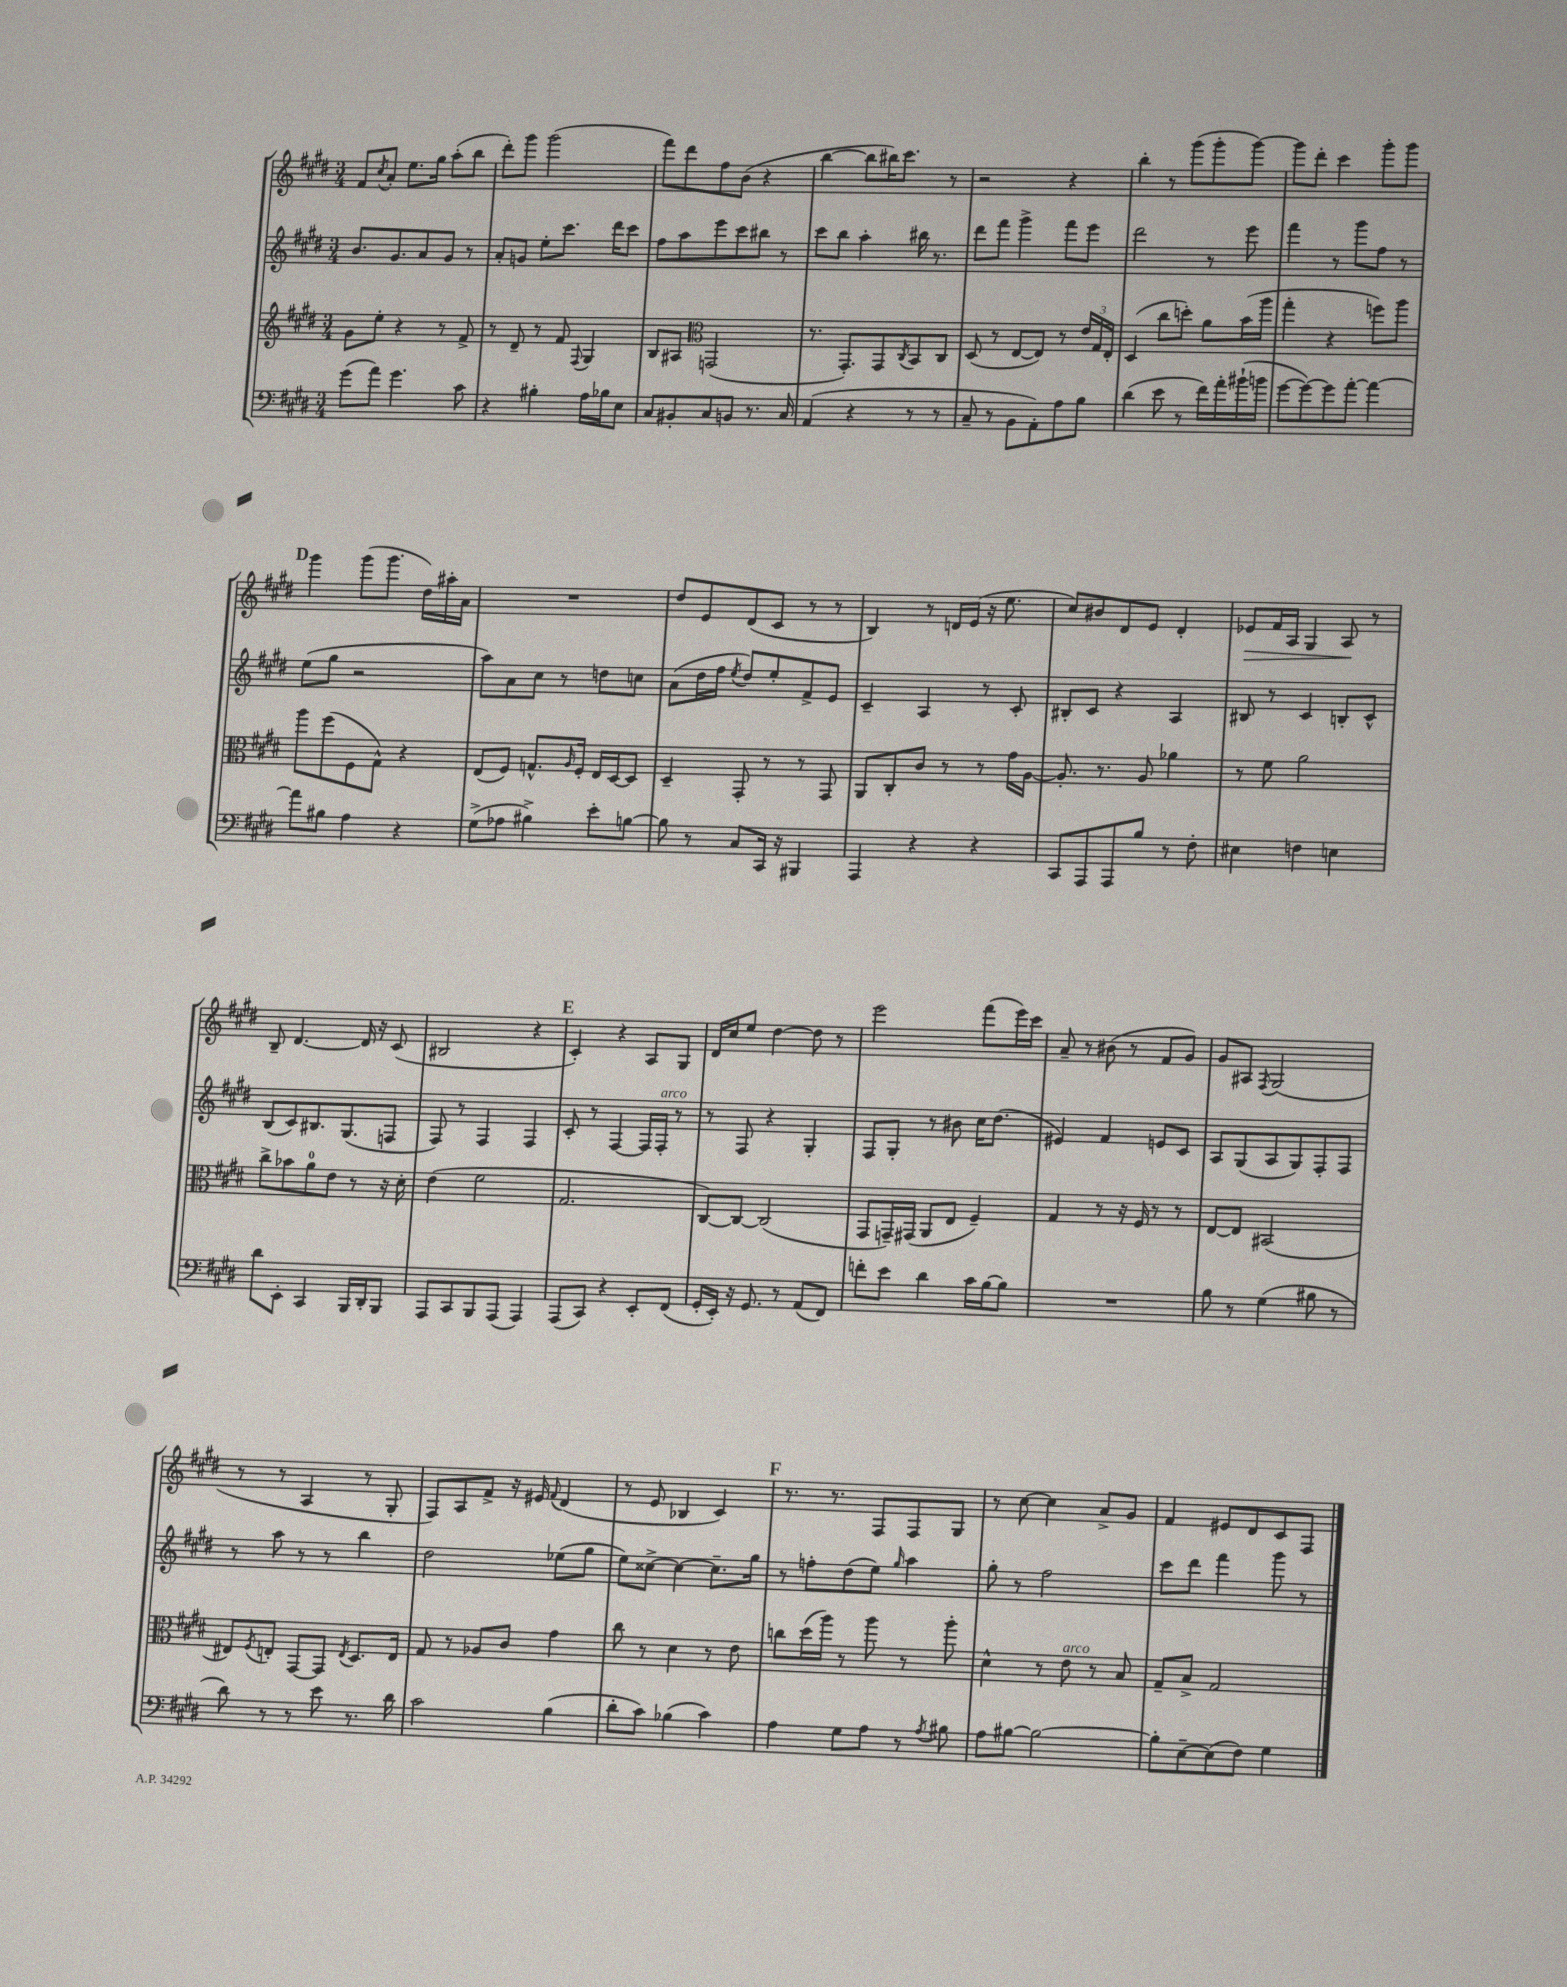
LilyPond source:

<<
\new StaffGroup <<
\new Staff = "s0" {
    \clef treble \key e \major \numericTimeSignature \time 3/4
    fis'8 \acciaccatura { cis''8 } a'8-. e''8. gis''16 a''8-.( b''8 |
    dis'''8-.) gis'''8 gis'''2( |
    fis'''8) dis'''8 fis''8 b'8( r4 |
    b''4~ b''8 bis''16) cis'''8. r8 |
    r2 r4 |
    b''4-. r8 gis'''8( gis'''8-. gis'''8~) |
    gis'''8 dis'''8-. cis'''4 gis'''8-. gis'''8 |
    \mark \markup { \bold "D" } gis'''4 gis'''8( gis'''8. dis''16) ais''16-. a'16 |
    R2. |
    dis''8 e'8 dis'8( cis'8 r8 r8 |
    b4) r8 d'16 e'16( r16 e''8. |
    cis''8) bis'8 dis'8 e'8 dis'4-. |
    ees'8\> fis'16 a16 gis4 a8\! r8 |
    b8-- dis'4.~ dis'16 r16 cis'8( |
    bis2 r4 |
    \mark \markup { \bold "E" } cis'4-.) r4 a8 gis8 |
    dis'16 cis''16 e''8 dis''4~ dis''8 r8 |
    e'''2 fis'''8( e'''16) cis'''16 |
    a'8-- r8 bis'8( r8 fis'8 gis'8) |
    gis'8 ais8 \acciaccatura { fis8 } gis2( |
    r8 r8 a4 r8 gis8-. |
    fis8) a8 fis'8-> r16 eis'16 \appoggiatura { fis'8 } dis'4( |
    r8 e'8 bes4 cis'4) |
    \mark \markup { \bold "F" } r8. r8. fis8 fis8 gis8 |
    r8 cis''8~ cis''4 a'8-> gis'8 |
    fis'4 eis'8 dis'8 cis'8 fis8 \bar "|." |
}
\new Staff = "s1" {
    \clef treble \key e \major \numericTimeSignature \time 3/4
    b'8. gis'8. a'8 gis'8 r8 |
    a'8-. g'8 e''8-. cis'''8. dis'''16 cis'''8 |
    fis''8 a''8 e'''8 cis'''8 bis''8 r8 |
    cis'''8 b''8 a''4-. bis''16 r8. |
    dis'''8 fis'''8 gis'''4-> fis'''8 e'''8 |
    dis'''2 r8 e'''8 |
    fis'''4 r8 gis'''8 fis''8 r8 |
    \mark \markup { \bold "D" } e''8( gis''8 r2 |
    a''8) a'8 cis''8 r8 d''8 c''8 |
    a'8( dis''16 fis''16 \acciaccatura { e''8 } dis''8) e''8-. fis'8-> e'8 |
    cis'4-- a4 r8 cis'8-. |
    bis8-. cis'8 r4 a4 |
    bis8 r8 cis'4 b8-. cis'8-^ |
    b8( cis'8) bis8. gis8.( f8 |
    fis8) r8 fis4 fis4 |
    \mark \markup { \bold "E" } cis'8-. r8 fis4~ fis16 fis16-.^\markup { \italic "arco" } r8 |
    r8 fis8 r4 gis4-. |
    fis8 gis8-. r8 bis'8 cis''16 dis''8.( |
    eis'4) fis'4 e'8 cis'8 |
    a8 gis8( a8 gis8) fis8-. fis8 |
    r8 a''8 r8 r8 b''4 |
    dis''2 ees''8( gis''8 |
    e''8) cisis''8~-> cisis''4~ cisis''8.-- gis''16 |
    \mark \markup { \bold "F" } r8 f''8-. dis''8( e''8) \grace { gis''16 } a''4 |
    gis''8-. r8 fis''2 |
    cis'''8 dis'''8 fis'''4 gis'''8 r8 \bar "|." |
}
\new Staff = "s2" {
    \clef treble \key e \major \numericTimeSignature \time 3/4
    gis'8 e''8-. r4 r8 fis'8-> |
    r8 dis'8-- r8 fis'8 \appoggiatura { fis8 } gis4 |
    b8 ais8 \clef alto g,2( |
    r8. gis,8.-.) gis,8 \acciaccatura { cis8 } b,8 cis8 |
    dis8( r8 e8~ e8) r8 \tuplet 3/2 { e'16 gis16 e16-. } |
    dis4( cis''8 d''8-.) a'8 b'16( a''16 |
    gis''4-. r4 f''8) a''8 |
    \mark \markup { \bold "D" } a''8 fis''8( fis8 gis8-^) r4 |
    e8( fis8) g8.-^ \grace { a16 } fis16-. e16 dis16~ dis8 |
    dis4-- gis,8-. r8 r8 gis,8 |
    a,8 cis8-. cis'8 r8 r8 gis'16 a16~ |
    a8.-. r8. a8 aes'4 |
    r8 fis'8 a'2 |
    cis''8-> bes'8 a'8-0 e'8 r8 r16 dis'16-. |
    e'4( fis'2 |
    \mark \markup { \bold "E" } gis2. |
    cis8~) cis8~ cis2( |
    gis,8 g,16--) gis,16( a,8 e8 fis4--) |
    gis4 r8 r16 fis16 r8 r8 |
    e8~ e8 bis,2( |
    eis8) \acciaccatura { fis8 } e8-. gis,8~ gis,8 \acciaccatura { e8 } dis8. e16 |
    gis8 r8 aes8 cis'8 gis'4 |
    cis''8 r8 dis'4 r8 e'8 |
    \mark \markup { \bold "F" } c''8 dis''16( a''16) r8 a''8 r8 a''8-. |
    dis'4-^ r8 e'8^\markup { \italic "arco" } r8 b8 |
    gis8-- b8-> gis2 \bar "|." |
}
\new Staff = "s3" {
    \clef bass \key e \major \numericTimeSignature \time 3/4
    gis'8( a'8) gis'4. cis'8 |
    r4 bis4-. a16 bes16 e8 |
    cis8 bis,8-. cis8 b,8 r8. cis16 |
    a,4( r4 r8 r8 |
    cis8-- r8 b,8 a,8-.) a8 b8 |
    dis'4( e'8 r8 fis'16) a'16-. bis'16-!( b'16 |
    gis'8~ gis'8~) gis'8 a'8~-. a'4~ |
    \mark \markup { \bold "D" } a'8 bis8 a4 r4 |
    gis8->( aes8 bis4->) e'8-. b8~ |
    b8 r8 cis8 cis,16 r16 bis,,4 |
    a,,4 r4 r4 |
    cis,8 a,,8 a,,8 b8 r8 fis8-. |
    eis4 f4 e4 |
    dis'8 e,8-. cis,4 b,,16 dis,16-. b,,8 |
    a,,8 cis,8 b,,8 a,,8( a,,4) |
    \mark \markup { \bold "E" } a,,8( cis,8) r4 e,8-. fis,8( |
    gis,16-. e,16-.) r16 gis,8. r8 a,8( fis,8) |
    f'8-. e'8 dis'4 cis'16 b16~ b8 |
    R2. |
    b8 r8 gis4( bis8 r8 |
    dis'8) r8 r8 e'8 r8. dis'16 |
    cis'2 b4( |
    dis'8-. cis'8) bes4( cis'4) |
    \mark \markup { \bold "F" } a4 gis8 a8 r8 \acciaccatura { a8 } bis8 |
    a8 bis8~ bis2~ |
    bis8-. e8~-- e8( fis8) gis4 \bar "|." |
}
>>
>>
\layout { \context { \Score \remove "Bar_number_engraver" } }
